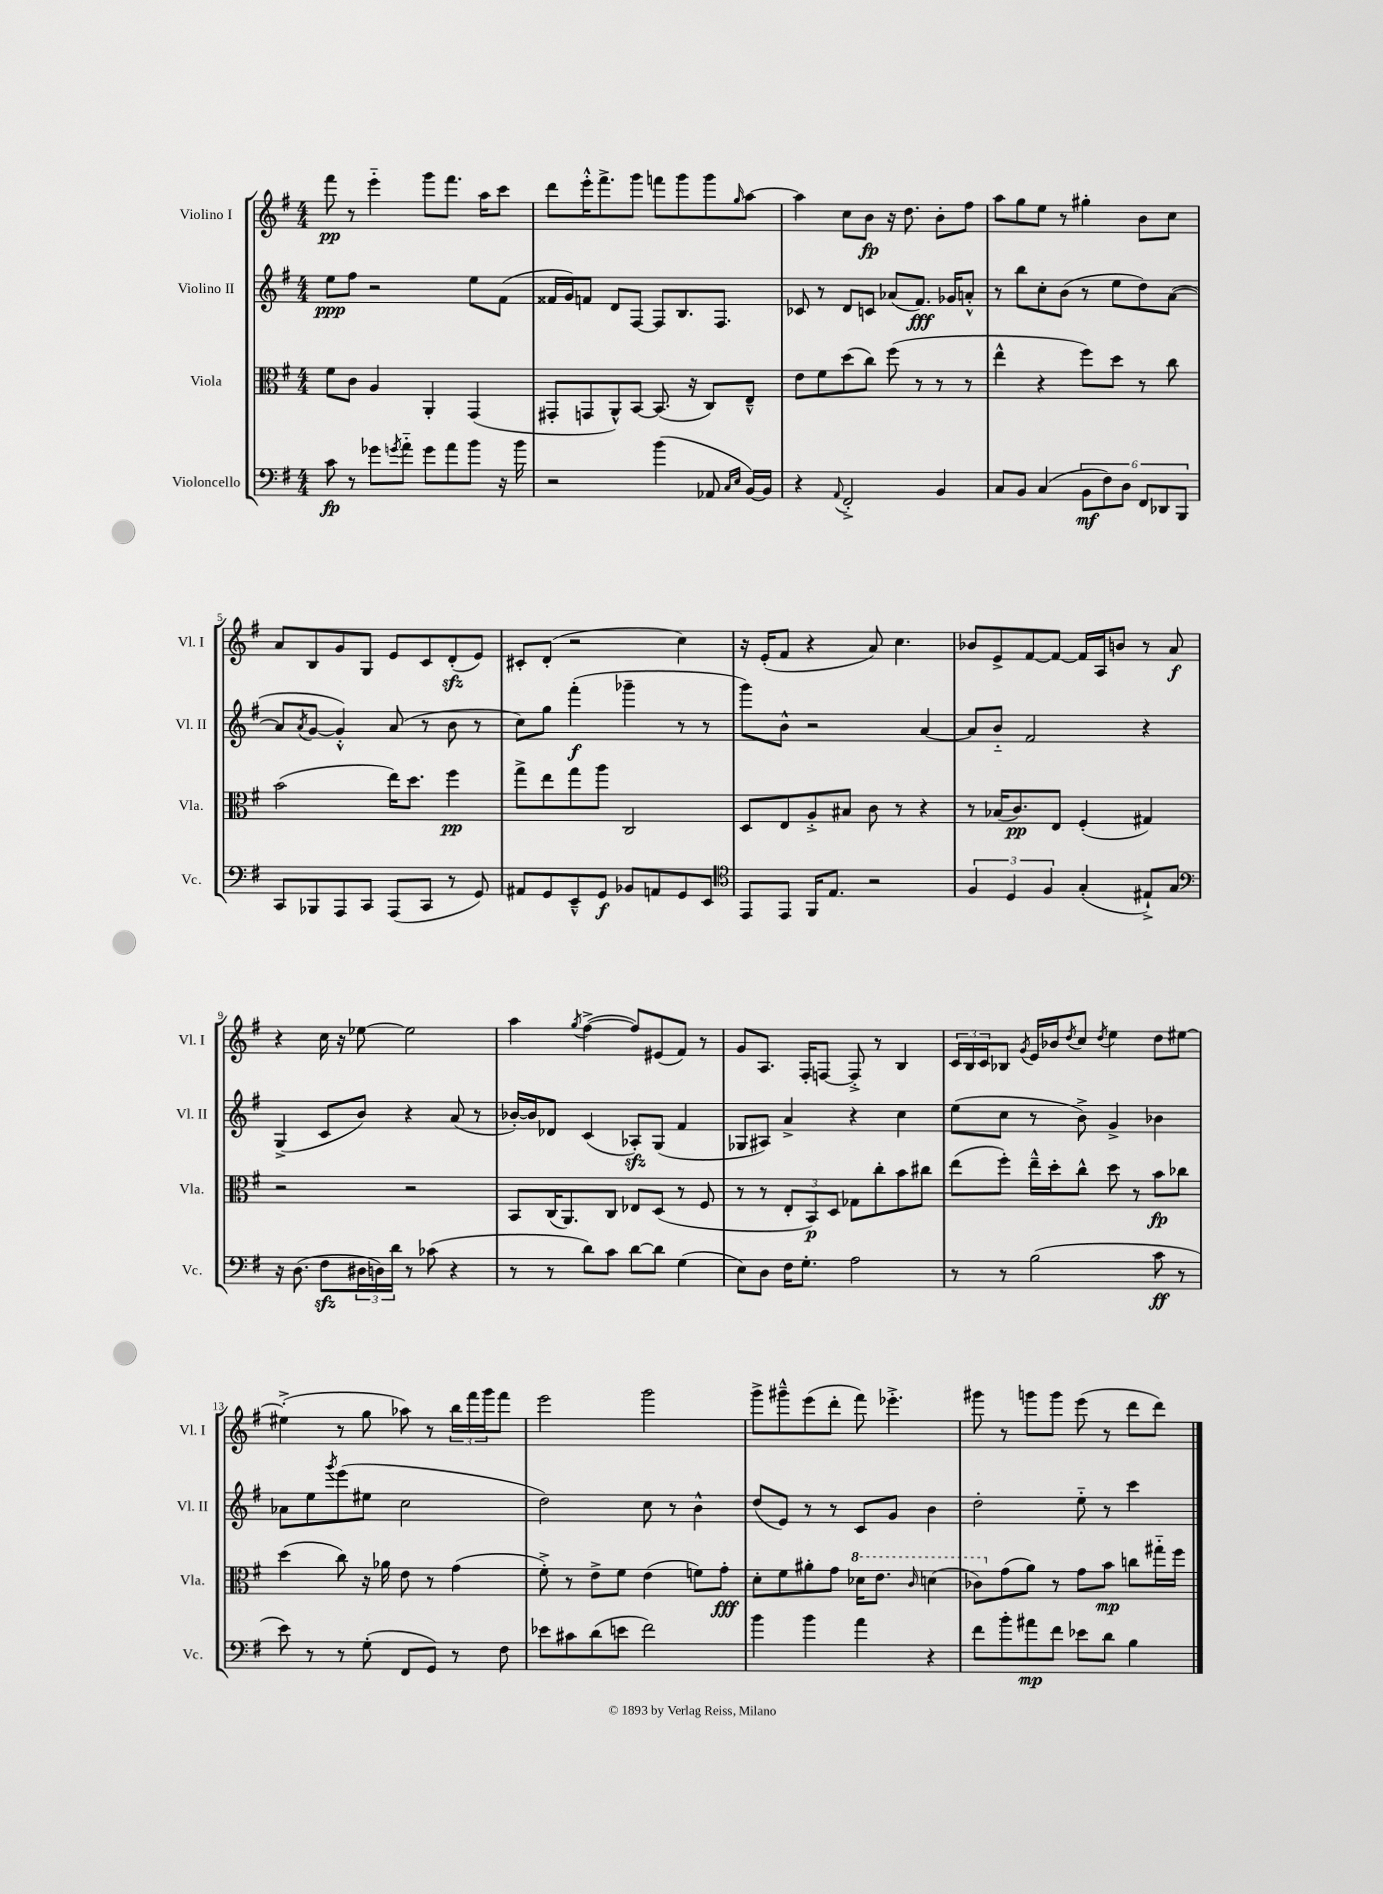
<<
\new StaffGroup <<
\new Staff = "s0" \with { instrumentName = "Violino I" shortInstrumentName = "Vl. I" } {
    \clef treble \key g \major \numericTimeSignature \time 4/4
    fis'''8\pp r8 e'''4-_ g'''8 fis'''8. a''16 c'''8 |
    d'''8 e'''16-.-^ fis'''8.-> g'''8 f'''8 g'''8 g'''8 \grace { g''16 } a''8~ |
    a''4 c''8 b'8\fp r16 d''8. b'8-. fis''8 |
    a''8 g''8 e''8 r8 gis''4-. b'8 c''8 |
    a'8 b8 g'8 g8 e'8 c'8 d'8-.\sfz( e'8) |
    cis'8-. d'8-.( r2 c''4) |
    r16 e'16-.( fis'8 r4 a'8) c''4. |
    bes'8 e'8-> fis'8~ fis'8~ fis'16 a16 b'8 r8 a'8\f |
    r4 c''16 r16 ees''8~ ees''2 |
    a''4 \acciaccatura { g''8 } fis''4~->( fis''8) eis'8( fis'8) r8 |
    g'8 a8. fis16-. f8~ f8-.-> r8 b4 |
    \tuplet 3/2 { c'16 b16 c'16 } bes8 \acciaccatura { g'8 } e'16 bes'16 \acciaccatura { d''8 } c''8 \acciaccatura { d''8 } e''4 d''8 eis''8~ |
    eis''4-.->( r8 g''8 aes''8) r8 \tuplet 3/2 { b''16 fis'''16 g'''16 } fis'''8 |
    e'''2 g'''2 |
    g'''8-> gis'''8---^ e'''8( d'''8-. fis'''8) ees'''4.-.-> |
    gis'''8 r8 g'''8 g'''8 e'''8( r8 d'''8 d'''8) \bar "|." |
}
\new Staff = "s1" \with { instrumentName = "Violino II" shortInstrumentName = "Vl. II" } {
    \clef treble \key g \major \numericTimeSignature \time 4/4
    e''8\ppp fis''8 r2 e''8 fis'8( |
    fisis'16 g'16) f'8 d'8 fis8~ fis8 b8. fis8. |
    ces'8 r8 d'8 c'8 aes'8( fis'8.\fff) ges'16 a'8-.-^ |
    r8 b''8 c''8-. b'8( r8 e''8 d''8) a'8~( |
    a'8 \acciaccatura { a'8 } g'8~ g'4-.-^) a'8( r8 b'8 r8 |
    c''8) g''8 fis'''4-.\f( ges'''4-- r8 r8 |
    g'''8) b'8-^ r2 a'4~ |
    a'8 b'8-_ fis'2 r4 |
    g4->( c'8 b'8) r4 a'8( r8 |
    bes'16~-.) bes'16 des'8 c'4( aes8-.\sfz) g8( fis'4 |
    ges8 ais8) a'4-> r4 c''4 |
    e''8( c''8 r8 b'8->) g'4-> bes'4 |
    aes'8 e''8 \acciaccatura { g'''8 } e'''8( eis''8 c''2 |
    d''2) c''8 r8 b'4-^ |
    d''8( e'8) r8 r8 c'8 g'8 b'4 |
    d''2-. e''8-_ r8 c'''4 \bar "|." |
}
\new Staff = "s2" \with { instrumentName = "Viola" shortInstrumentName = "Vla." } {
    \clef alto \key g \major \numericTimeSignature \time 4/4
    fis'8 c'8 a4 a,4-. g,4( |
    gis,8-. g,8 a,8-^) b,8~ b,8.( r16 c8) e8---^ |
    e'8 fis'8 d''8( c''8) fis''8( r8 r8 r8 |
    e''4-^ r4 fis''8) d''8 r8 c''8 |
    b'2( e''16) d''8. fis''4\pp |
    g''8-> e''8 g''8 a''8 c2 |
    d8 e8 a8-.-> bis8 c'8 r8 r4 |
    r8 bes16( c'8.\pp) e8 fis4-.( gis4) |
    r2 r2 |
    b,8 c16( a,8.) c8 ees8 d8( r8 fis8 |
    r8 r8 \tuplet 3/2 { e8-. b,8\p) d8 } ges8 c''8-. b'8 cis''8 |
    e''8( fis''8-.) e''16---^ d''16-. c''8-^ d''8 r8 b'8\fp ces''8 |
    d''4( c''8) r16 aes'16 e'8 r8 g'4( |
    fis'8-.->) r8 e'8-> fis'8 e'4( f'8) g'8-.\fff |
    d'8-. fis'8 ais'8-. g'8 \ottava #1 des''16 e''8. \grace { c''16 } d''4( |
    ces''8) \ottava #0 g'8( a'8) r8 g'8 b'8\mp c''8 gis''16-_ fis''16 \bar "|." |
}
\new Staff = "s3" \with { instrumentName = "Violoncello" shortInstrumentName = "Vc." } {
    \clef bass \key g \major \numericTimeSignature \time 4/4
    c'8\fp r8 ges'8 \acciaccatura { g'8 } a'8-_ g'8 a'8 b'8 r16 b'16 |
    r2 b'4( aes,8 \grace { c16 e16 } b,16~) b,16 |
    r4 \appoggiatura { a,8 } fis,2-.-> b,4 |
    c8 b,8 c4( \tuplet 6/4 { b,8\mf fis8) d8 fis,8 des,8 b,,8 } |
    c,8 bes,,8 a,,8 c,8 a,,8( c,8 r8 g,8) |
    ais,8 g,8 e,8---^ g,8\f bes,8 a,8 g,8 e,8 |
    \clef tenor e,8 e,8 fis,16 e8. r2 |
    \tuplet 3/2 { fis4 d4 fis4 } g4-.( eis8-!->) g8 |
    \clef bass r16 d8.( fis8\sfz \tuplet 3/2 { dis16 d16) d'16 } r8 ces'8( r4 |
    r8 r8 d'8) c'8 d'8~ d'8 g4( |
    e8) d8 fis16 g8.-. a2 |
    r8 r8 b2( c'8\ff r8 |
    e'8) r8 r8 g8-.( fis,8 g,8) r8 fis8 |
    ees'8 cis'8 d'8( e'8 fis'2) |
    b'4 b'4 a'4 r4 |
    fis'8 b'8-. ais'8\mp fis'8 ees'8 d'8 b4 \bar "|." |
}
>>
>>
